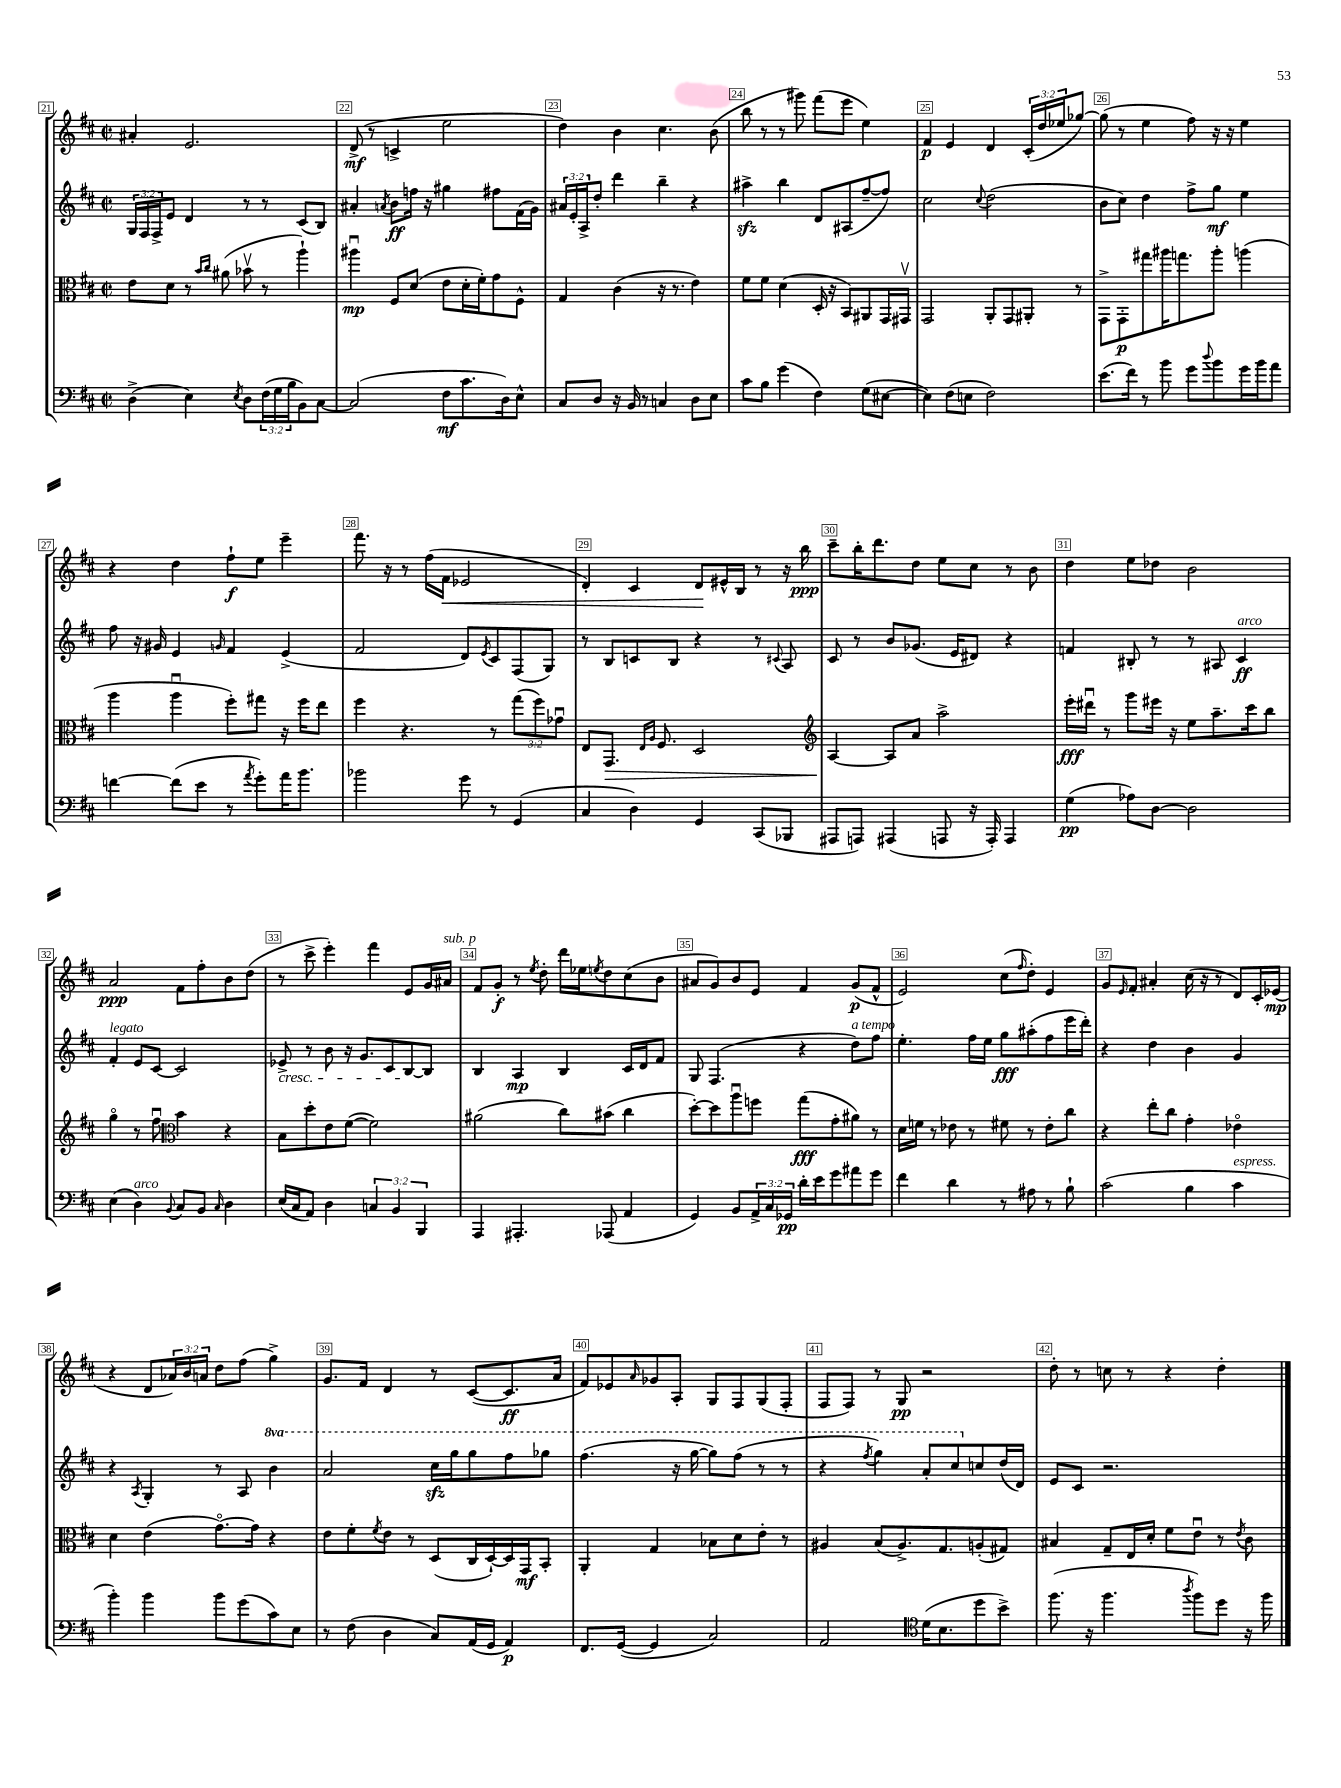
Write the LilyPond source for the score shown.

<<
\new StaffGroup <<
\new Staff = "s0" {
    \clef treble \key d \major \defaultTimeSignature \time 2/2 \override Staff.TupletNumber.text = #tuplet-number::calc-fraction-text
    ais'4-. e'2. |
    d'8->\mf( r8 c'4-> e''2 |
    d''4) b'4 cis''4. b'8( |
    b''8 r8 r8 gis'''8) fis'''8( e'''8 e''4) |
    fis'4\p e'4 d'4 \tuplet 3/2 { cis'16-.( d''16 ees''16 } ges''8~) |
    ges''8( r8 e''4 fis''8) r16 r16 e''4 |
    r4 d''4 fis''8-!\f e''8 e'''4-- |
    fis'''8. r16 r8 fis''16( fis'16\< ees'2 |
    d'4-.) cis'4 d'8\! eis'16-^ b16 r8 r16 b''16\ppp |
    cis'''8-- b''16-. d'''8. d''8 e''8 cis''8 r8 b'8 |
    d''4 e''8 des''8 b'2 |
    a'2\ppp fis'8 fis''8-. b'8 d''8( |
    r8 cis'''8-> e'''4-.) fis'''4 e'8 g'16 ais'16^\markup { \italic "sub. p" } |
    fis'8 g'8-.\f r8 \acciaccatura { e''8 } d''8-. d'''16 ees''16 \acciaccatura { e''8 } d''8 cis''8( b'8 |
    ais'8 g'8) b'8 e'8 fis'4 g'8\p( fis'8-^ |
    e'2) cis''8( \grace { fis''16 } d''8-.) e'4 |
    g'8 \grace { e'16 } fis'8-. ais'4-. cis''16( r16 r8 d'8) cis'16-. ees'16\mp( |
    r4 d'8 \tuplet 3/2 { aes'16) b'16 a'16 } d''8 fis''8( g''4->) |
    g'8. fis'16 d'4 r8 cis'8~( cis'8.\ff a'16 |
    fis'8) ees'8 \grace { a'16 } ges'8 a8-. g8 fis8 g8( fis8-. |
    fis8 fis8) r8 g8\pp r2 |
    d''8-. r8 c''8 r8 r4 d''4-. \bar "|." |
}
\new Staff = "s1" {
    \clef treble \key d \major \defaultTimeSignature \time 2/2 \override Staff.TupletNumber.text = #tuplet-number::calc-fraction-text \set Staff.ottavationMarkups = #ottavation-simple-ordinals
    \tuplet 3/2 { g16 fis16 fis16-> } e'8 d'4 r8 r8 cis'8( b8) |
    ais'4-. \acciaccatura { a'8 } b'8\ff f''16 r16 gis''4 fis''8 fis'16( g'16) |
    \tuplet 3/2 { ais'16 e'16-. a16-> } d''8-. d'''4 b''4-- r4 |
    ais''4->\sfz b''4 d'8 ais8( fis''8~-- fis''8) |
    cis''2 \appoggiatura { cis''8 } d''2( |
    b'8 cis''8) d''4 fis''8-> g''8\mf e''4 |
    fis''8 r16 gis'16 e'4 \grace { g'16 } fis'4 e'4->( |
    fis'2 d'8) \acciaccatura { e'8 } cis'8 fis8( g8) |
    r8 b8 c'8 b8 r4 r8 \appoggiatura { cis'8 } a8 |
    cis'8 r8 b'8 ges'8.( e'16 dis'8) r4 |
    f'4 bis8-. r8 r8 ais8 cis'4\ff^\markup { \italic "arco" } |
    fis'4-.^\markup { \italic "legato" } e'8 cis'8~ cis'2 |
    ees'8->\cresc r8 b'8 r16 g'8. cis'8 b8~\! b8 |
    b4 a4\mp b4 cis'16 d'16 fis'8 |
    g8 fis4.( r4 d''8^\markup { \italic "a tempo" }) fis''8 |
    e''4.-. fis''16 e''16 g''8\fff ais''8-.( fis''8 e'''16 d'''16-.) |
    r4 d''4 b'4 g'4 |
    r4 \acciaccatura { a8 } g4-. r8 a8 \ottava #1 b''4 |
    a''2 cis'''16\sfz g'''16 g'''8 fis'''8 ges'''8 |
    fis'''4.( r16 g'''16~ g'''8) fis'''8( r8 r8 |
    r4 \acciaccatura { fis'''8 } g'''4) a''8-. cis'''8 \ottava #0 c''8 d''16( d'16) |
    e'8 cis'8 r2. \bar "|." |
}
\new Staff = "s2" {
    \clef alto \key d \major \defaultTimeSignature \time 2/2 \override Staff.TupletNumber.text = #tuplet-number::calc-fraction-text
    e'8 d'8 r8 \grace { b'16 cis''16 } ais'8( bes'8\upbow r8 a''4-!) |
    ais''4\downbow\mp fis8 d'8( e'8 d'16-. fis'16-.) g'8 fis8-^ |
    g4 cis'4( r16 r8. e'4) |
    fis'8 fis'8 d'4( d16-. r16 b,8) ais,8 g,16 gis,16\upbow |
    g,2 a,8-. g,8 ais,8-. r8 |
    g,8-> g,8-.\p gis''8 ais''16 g''8. ais''8-. a''4( |
    a''4 a''4\downbow fis''8-.) gis''8 r16 fis''16 e''8 |
    fis''4 r4. r8 \tuplet 3/2 { g''8( fis''8) ges'8\downbow } |
    e8 g,8.\> \grace { e16 a16 } fis8. d2 |
    \clef treble a4~\! a8 a'8 a''2-> |
    e'''16-.\fff dis'''16\downbow r8 g'''8 eis'''16 r16 e''8 a''8.-- cis'''16 b''8 |
    g''4\flageolet r8 fis''8\downbow \clef alto b'4 r4 |
    b8 d''8-. e'8 fis'8~( fis'2) |
    ais'2( cis''8) bis'8( cis''4 |
    d''8~-.) d''8 a''8\downbow f''8 g''8\fff( g'8-. ais'8) r8 |
    d'16 f'16 r8 ees'8 r8 fis'8 r8 ees'8-. cis''8 |
    r4 e''8-. cis''8 g'4-. ees'4\flageolet |
    d'4 e'4( g'8.~\flageolet) g'16 r4 |
    e'8 fis'8-. \acciaccatura { fis'8 } e'8 r8 d8( cis16 d16~-!) d16 g,16\mf b,8-. |
    a,4-. g4 bes8 d'8 e'8-. r8 |
    ais4 b8( ais8.->) g8. a8-.( gis8) |
    bis4 g8-- e16 d'16-. fis'8 e'8\downbow r8 \acciaccatura { e'8 } cis'8 \bar "|." |
}
\new Staff = "s3" {
    \clef bass \key d \major \defaultTimeSignature \time 2/2 \override Staff.TupletNumber.text = #tuplet-number::calc-fraction-text
    d4->( e4) \acciaccatura { e8 } d8 \tuplet 3/2 { fis16( g16 b16 } b,8) cis8~ |
    cis2( fis8\mf cis'8. d16) e8-^ |
    cis8 d8 r16 b,16 r8 c4 d8 e8 |
    cis'8 b8 g'4( fis4) g8( eis8~ |
    eis4) fis8( e8 fis2) |
    e'8.( fis'16) r8 b'8 g'8 \appoggiatura { d''8 } b'8 g'16 b'16 a'8 |
    f'4~ f'8( e'8 r8 \acciaccatura { a'8 } g'8-.) a'16 b'8. |
    bes'2 g'8 r8 g,4( |
    cis4 d4) g,4 cis,8( bes,,8 |
    ais,,8 a,,8) ais,,4( a,,8 r16 a,,16-.) a,,4 |
    g4\pp( aes8) d8~ d2 |
    e4( d4^\markup { \italic "arco" }) \appoggiatura { b,8 } cis8 b,8 \grace { cis16 } d4 |
    e16( cis16 a,8) d4 \tuplet 3/2 { c4 b,4 b,,4 } |
    a,,4 ais,,4.-. aes,,8( a,4 |
    g,4) b,8 \tuplet 3/2 { a,16-> cis16 ges,16\pp } d'16-. e'16 g'8 ais'8 g'8 |
    fis'4 d'4 r8 ais8 r8 b8-! |
    cis'2( b4 cis'4^\markup { \italic "espress." } |
    b'4-.) b'4 b'8 g'8( cis'8) e8 |
    r8 fis8( d4 cis8) a,16( g,16 a,4\p) |
    fis,8. g,16~( g,4 cis2) |
    a,2 \clef tenor d'16( b8. d''8 b'8->) |
    fis''8.( r16 fis''4. \acciaccatura { a''8 } fis''8) d''8 r16 fis''16 \bar "|." |
}
>>
>>
\layout { \context { \Score currentBarNumber = #21 \override BarNumber.break-visibility = ##(#f #t #t) barNumberVisibility = #all-bar-numbers-visible \override BarNumber.stencil = #(make-stencil-boxer 0.1 0.3 ly:text-interface::print) } }
